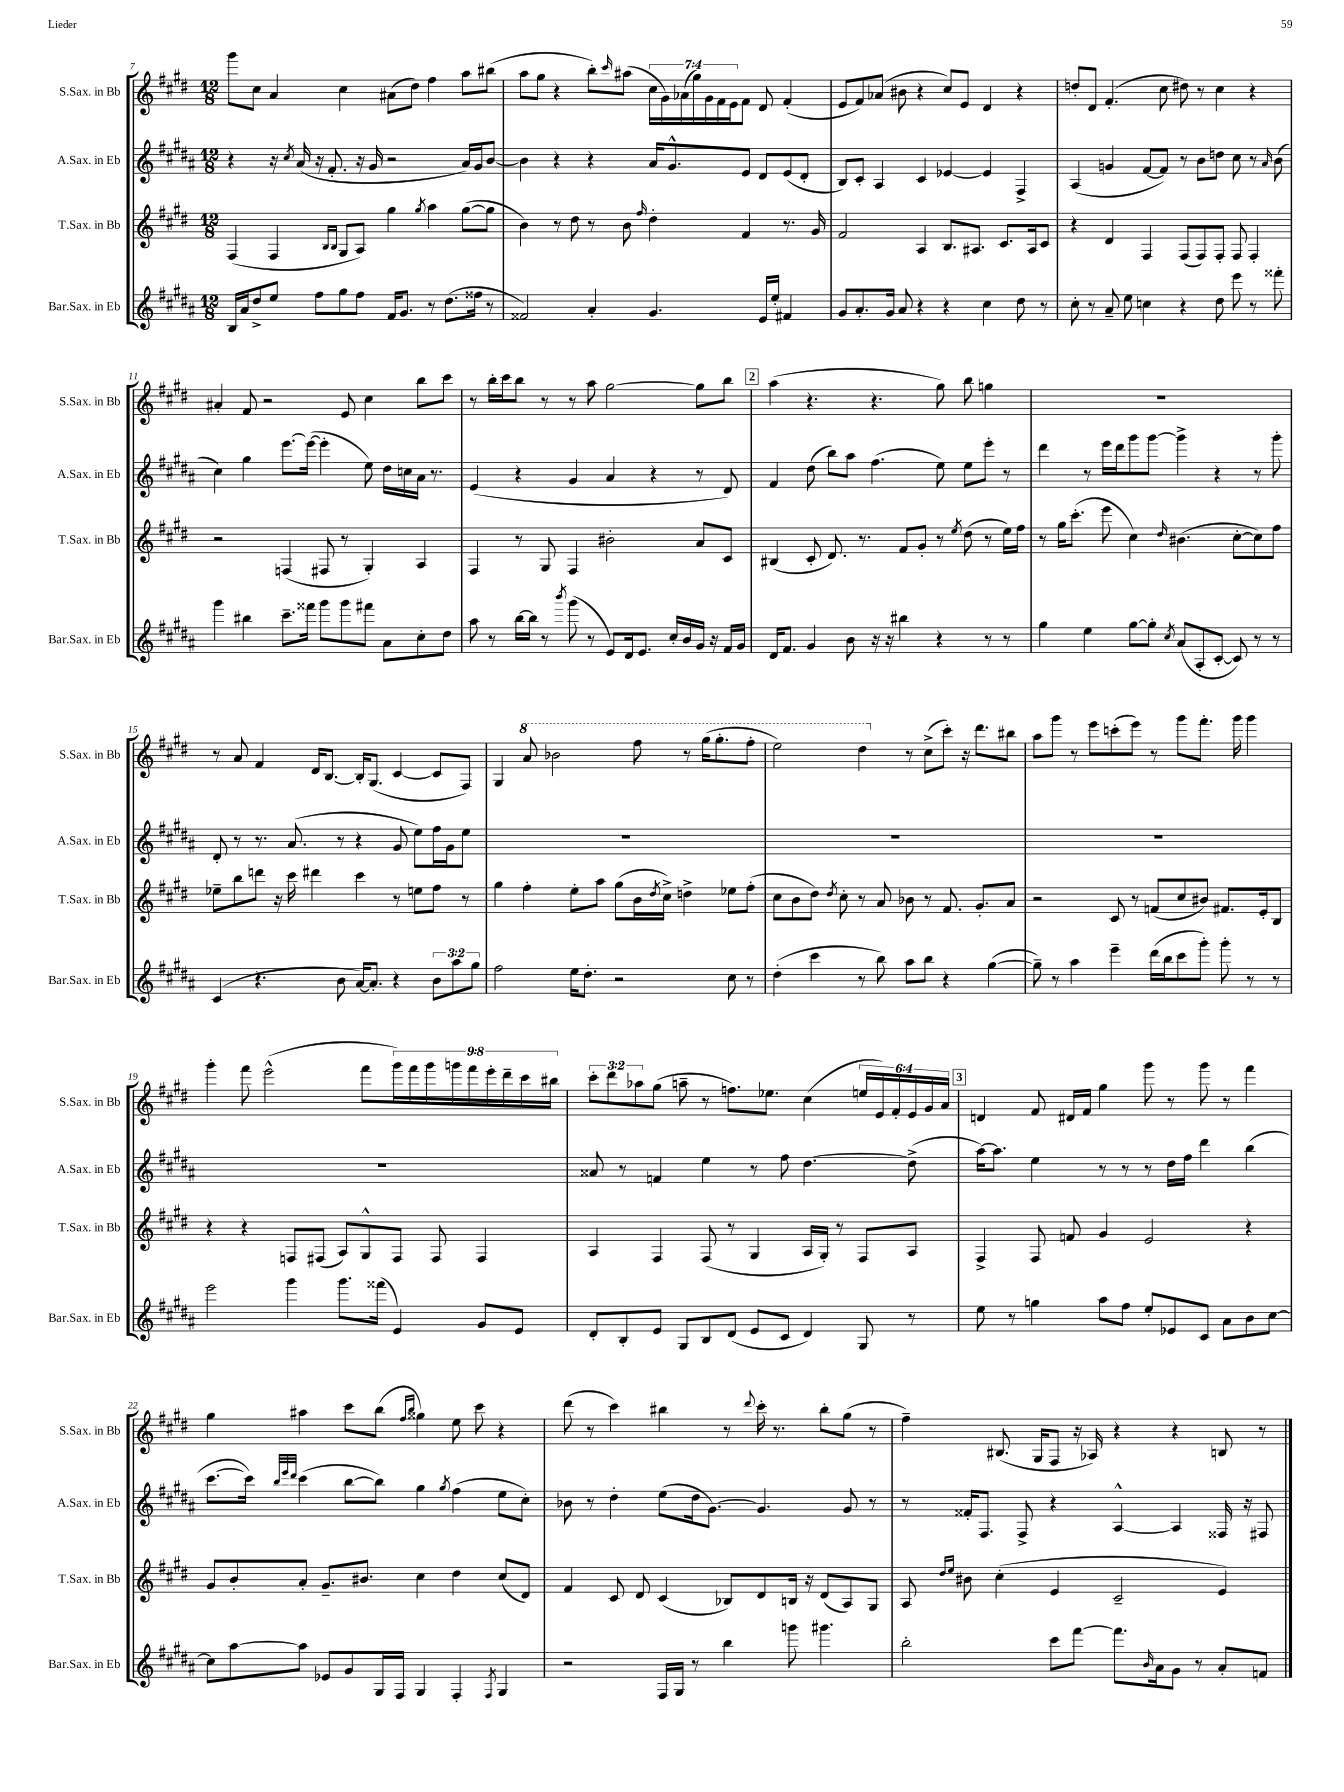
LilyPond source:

<<
\new StaffGroup <<
\new Staff = "s0" \with { instrumentName = "S.Sax. in Bb" shortInstrumentName = "S.Sax. in Bb" } {
    \clef treble \key e \major \numericTimeSignature \time 12/8 \override Staff.TupletNumber.text = #tuplet-number::calc-fraction-text
    gis'''8 cis''8 a'4 cis''4 ais'8( dis''8) fis''4 a''8 bis''8( |
    a''8 gis''8 r4 b''8-.) \grace { cis'''16 } ais''8( \tuplet 7/4 { cis''16 gis'16) aes'16( gis''16) gis'16 fis'16 e'16 } fis'8 dis'8 fis'4-.( |
    e'8 fis'8) aes'8( bis'8 r4 cis''8) e'8 dis'4 r4 |
    d''8-. dis'8 fis'4.-.( cis''8 dis''8) r8 cis''4 r4 |
    ais'4-. fis'8 r2 e'8 cis''4 b''8 cis'''8 |
    r8 b''16-. cis'''16 b''8 r8 r8 a''8 gis''2~ gis''8 b''8 |
    \mark \markup { \box "2" } a''4( r4. r4. gis''8) b''8 g''4 |
    R1. |
    r8 a'8 fis'4 dis'16 b8.~ b16-. gis8.( cis'4~ cis'8 fis8) |
    gis4 \ottava #1 a''8 bes''2 fis'''8 r8 gis'''16( gis'''8.-. fis'''8-. |
    e'''2) dis'''4 \ottava #0 r8 cis''8->( cis'''8-.) r16 dis'''8. bis''8 |
    a''8 gis'''8 r8 e'''8 c'''8-.( e'''8) r8 gis'''8 fis'''8.-. gis'''16 gis'''4 |
    gis'''4-. fis'''8 e'''2-^( fis'''8 \tuplet 9/8 { gis'''16) fis'''16 gis'''16 g'''16 fis'''16 e'''16-. dis'''16-- cis'''16 bis''16 } |
    \tuplet 3/2 { cis'''8-. dis'''8 aes''8 } gis''8( a''8-- r8 f''8.) ees''8. cis''4( \tuplet 6/4 { e''16 e'16) fis'16-. e'16 gis'16 a'16 } |
    \mark \markup { \box "3" } d'4 fis'8 dis'16 fis'16 gis''4 gis'''8 r8 gis'''8 r8 fis'''4 |
    gis''4 ais''4 cis'''8 b''8( \grace { fis''16 b''16 } gisis''4) e''8 cis'''8 r4 |
    dis'''8( r8 cis'''4) bis''4 r8 \appoggiatura { dis'''8 } cis'''16-. r8. bis''8-. gis''8( r8 |
    fis''4--) bis8.( gis16 fis8 r16 aes16) r4 r4 b8 r8 \bar "|." |
}
\new Staff = "s1" \with { instrumentName = "A.Sax. in Eb" shortInstrumentName = "A.Sax. in Eb" } {
    \clef treble \key b \major \numericTimeSignature \time 12/8
    r4 r16 \acciaccatura { cis''8 } ais'16( r16 fis'8.-. r16 gis'16 r2 ais'16) gis'16 b'8~ |
    b'4 r4 r4 ais'16 gis'8.-^ e'8 dis'8 e'8( dis'8-. |
    b8) cis'8-. ais4 cis'4 ees'4~ ees'4 fis4-> |
    ais4( g'4 fis'8~ fis'8) r8 b'8 d''8 cis''8 r8 \grace { ais'16 } b'8( |
    cis''4) gis''4 e'''8.~ e'''16~( e'''4-. e''8) dis''16 c''16 ais'16 r8. |
    e'4( r4 gis'4 ais'4 r4 r8 dis'8) |
    \mark \markup { \box "2" } fis'4 dis''8( b''8) ais''8 fis''4.( e''8) e''8 e'''8-. r8 |
    dis'''4 r8 e'''16 dis'''16 gis'''8 gis'''8~ gis'''4-> r4 r8 gis'''8-. |
    dis'8-. r8 r8. ais'8.( r8 r4 gis'8 e''8) fis''16 gis'16 e''8 |
    R1. |
    R1. |
    R1. |
    R1. |
    aisis'8 r8 f'4 e''4 r8 fis''8 dis''4.~ dis''8->( |
    \mark \markup { \box "3" } ais''16~) ais''8. e''4 r8 r8 r8 dis''16 fis''16 dis'''4 b''4( |
    cis'''8.~ cis'''16) \grace { b''32 e'''32 dis'''32 } cis'''4( b''8~ b''8) gis''4 \acciaccatura { gis''8 } fis''4( e''8 cis''8-.) |
    bes'8 r8 dis''4-. e''8( dis''16 gis'8.~) gis'4. gis'8 r8 |
    r8 fisis'16-. fis8. fis8-> r4 ais4~-^ ais4 fisis16 r16 fis8 \bar "|." |
}
\new Staff = "s2" \with { instrumentName = "T.Sax. in Bb" shortInstrumentName = "T.Sax. in Bb" } {
    \clef treble \key e \major \numericTimeSignature \time 12/8
    fis4( fis4 \grace { b16 b16 } gis8 a8) gis''4 \acciaccatura { gis''8 } a''4 gis''8~( gis''8 |
    b'4) r8 dis''8 r8 b'8 \grace { fis''16 } dis''4-. fis'4 r8. gis'16 |
    fis'2 a4 b8. ais8. cis'8. ais16 cis'8 |
    r4 dis'4 fis4 fis8( fis8) fis8-. fis8 fis4-. |
    r2 f4( fis8 r8 gis4-.) a4 |
    fis4 r8 gis8 fis4 bis'2-. a'8 cis'8 |
    \mark \markup { \box "2" } bis4( cis'8-. dis'8.) r8. fis'8 gis'8-. r8 \acciaccatura { e''8 } dis''8( r8 e''16) fis''16 |
    r8 gis''16 cis'''8.-.( e'''8 cis''4) \grace { dis''16 } bis'4.( cis''8~-. cis''8) fis''8 |
    ees''8-- b''8 d'''8 r16 cis'''16 dis'''4 cis'''4 r8 e''8 fis''8 r8 |
    gis''4 fis''4-. e''8-. a''8 gis''8( b'16 \acciaccatura { dis''8 } cis''16->) d''4-> ees''8 fis''8-.( |
    cis''8 b'8 dis''8) \acciaccatura { dis''8 } cis''8-. r8 a'8 bes'8 r8 fis'8. gis'8.-. a'8 |
    r2 cis'8 r8 f'8( cis''8 bis'8) fis'8. e'16-. b8 |
    r4 r4 f8 fis8( a8) gis8-^ fis8 fis8 fis4 |
    a4 fis4 fis8( r8 gis4 a16 gis16-.) r8 fis8 a8 |
    \mark \markup { \box "3" } fis4-> fis8 f'8 gis'4 e'2 r4 |
    gis'8 b'8-. a'8-. gis'8.-- bis'8. cis''4 dis''4 cis''8( dis'8) |
    fis'4 cis'8 dis'8 cis'4( bes8) dis'8 b16 r16 dis'8( a8) gis8 |
    a8 \grace { dis''16 e''16 } bis'8 cis''4-.( e'4 cis'2-- e'4) \bar "|." |
}
\new Staff = "s3" \with { instrumentName = "Bar.Sax. in Eb" shortInstrumentName = "Bar.Sax. in Eb" } {
    \clef treble \key b \major \numericTimeSignature \time 12/8 \override Staff.TupletNumber.text = #tuplet-number::calc-fraction-text
    b16 ais'16 dis''8-> e''8 fis''8 gis''8 fis''8 fis'16 gis'8. r8 dis''8.( fisis''16 r8 |
    fisis'2) ais'4-. gis'4. e'16 e''16-. fis'4 |
    gis'8 ais'8.-. gis'16 ais'8 r4 r4 cis''4 dis''8 r8 |
    cis''8-. r8 ais'8-- e''8 c''4 r4 dis''8 e'''8 r8 fisis'''8-. |
    gis'''4 bis''4 cis'''8.-- fisis'''16 gis'''8 gis'''8 fis'''8 ais'8 cis''8-. dis''8 |
    ais''8 r8 b''16~ b''16 r8 \acciaccatura { b'''8 } gis'''8( r8 e'8) dis'16 e'8. cis''16-. b'16 gis'16 r16 fis'16 gis'16 |
    \mark \markup { \box "2" } dis'16 fis'8. gis'4 b'8 r16 r16 bis''4 r4 r8 r8 |
    gis''4 e''4 gis''8~ gis''8-. \acciaccatura { cis''8 } ais'8( ais8-. cis'8~-. cis'8) r8 r8 |
    cis'4( r4. b'8 ais'16~) ais'8.-. r4 \tuplet 3/2 { b'8 ais''8 gis''8 } |
    fis''2 e''16 dis''8.-. r2 cis''8 r8 |
    dis''4-.( cis'''4 r8 b''8) ais''8 b''8 r4 gis''4~( |
    gis''8--) r8 ais''4 e'''4-- dis'''16( b''16 cis'''8 gis'''8-.) gis'''8-. r8 r8 |
    e'''2 gis'''4 gis'''8. fisis'''16( e'4) gis'8 e'8 |
    dis'8-. b8-. e'8 gis8 b8 dis'8( e'8 cis'8 dis'4) gis8 r8 |
    \mark \markup { \box "3" } e''8 r8 g''4 ais''8 fis''8 e''8-. ees'8 cis'8 ais'8 b'8 cis''8~ |
    cis''8 ais''8~ ais''8 ees'8 gis'8 gis16 fis16 gis4 fis4-. \acciaccatura { fis8 } gis4 |
    r2 fis16 gis16 r8 b''4 g'''8 gis'''4. |
    b''2-. cis'''8 fis'''8~ fis'''8. \grace { b'16 } ais'16 gis'8 r8 ais'8-. f'8 \bar "|." |
}
>>
>>
\layout { \context { \Score currentBarNumber = #7 } }
